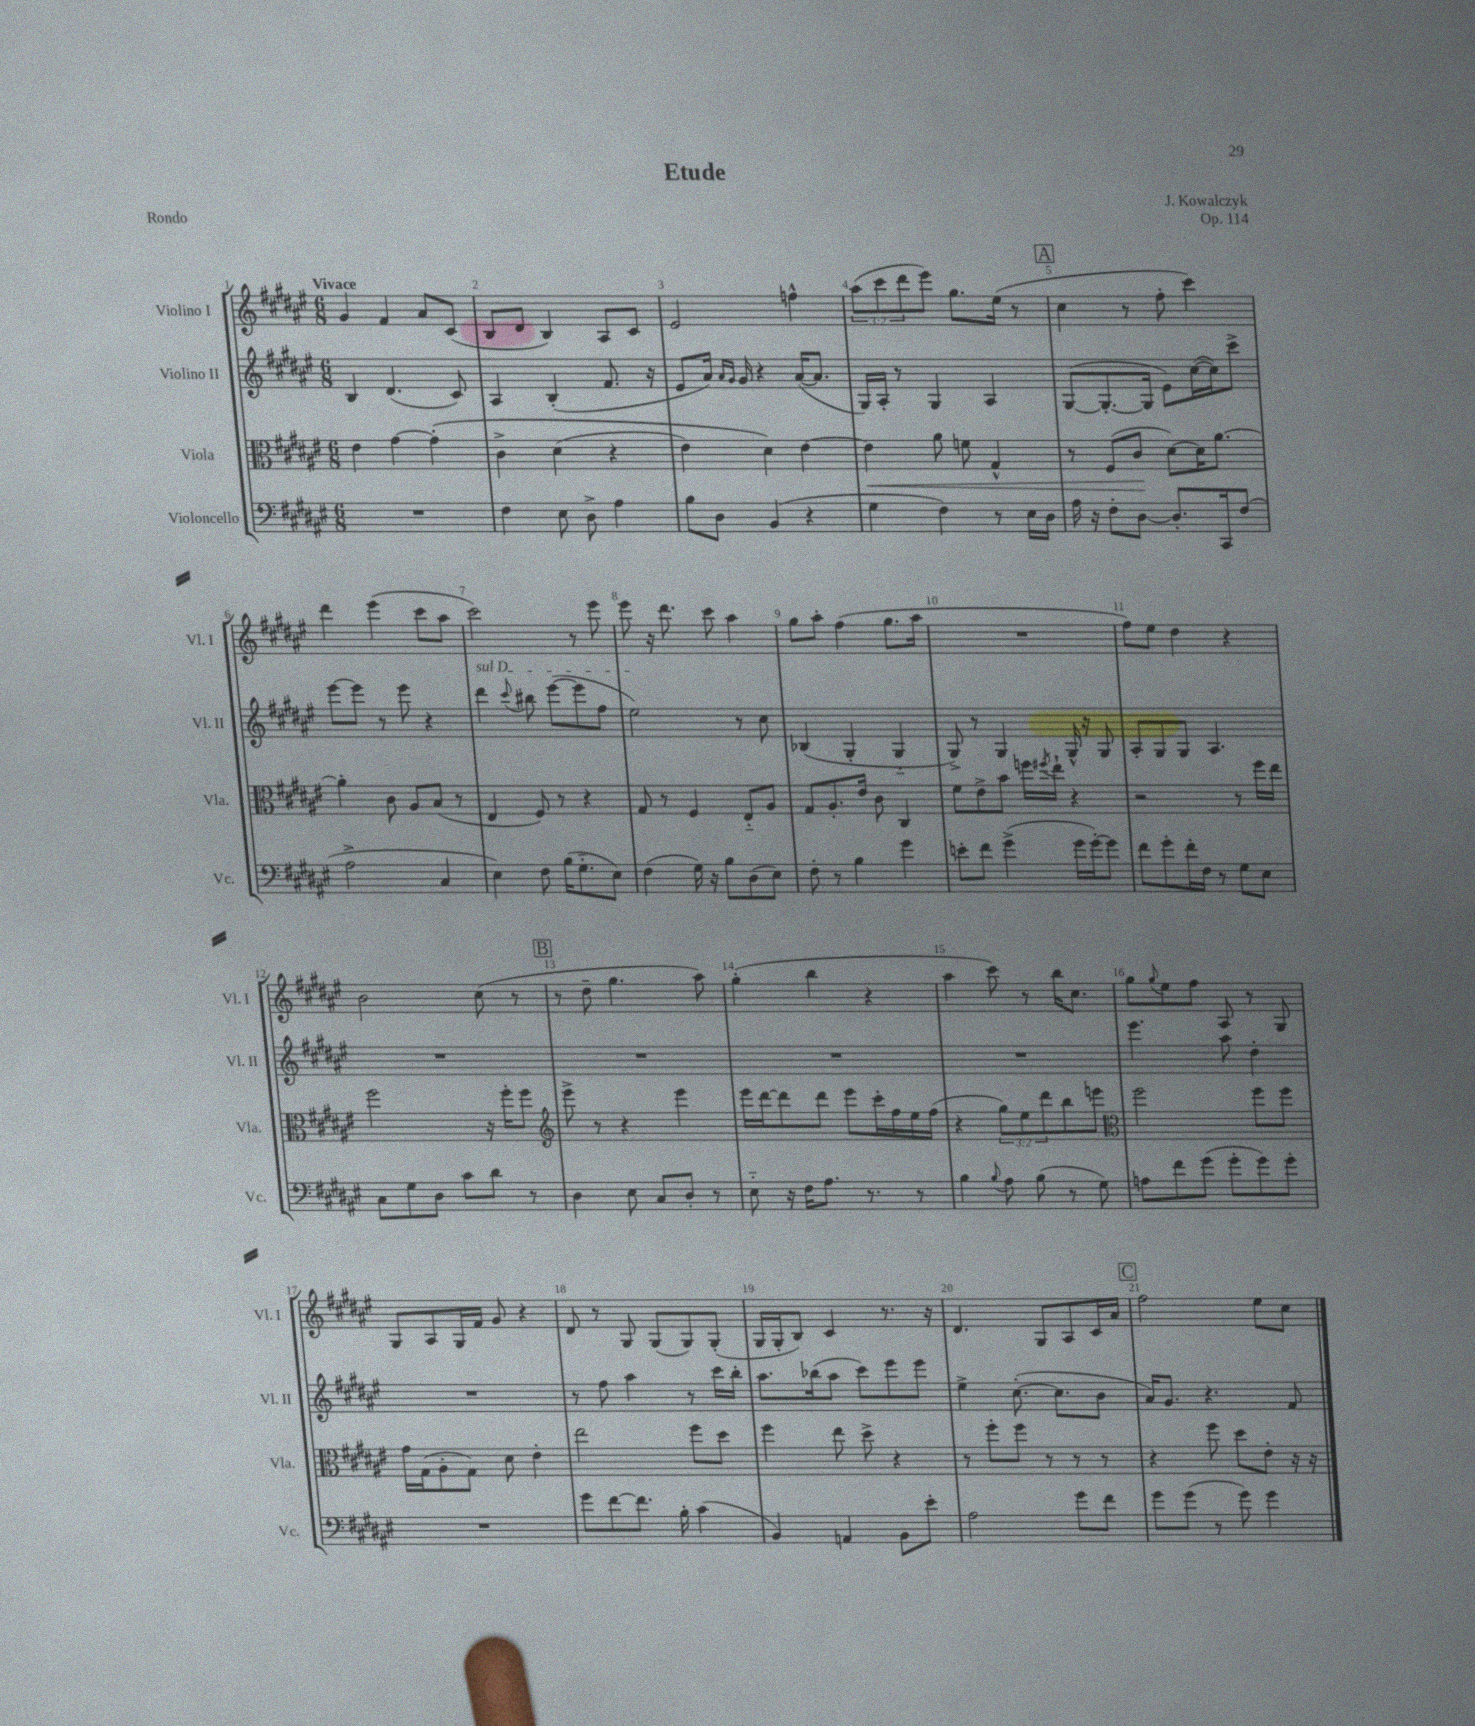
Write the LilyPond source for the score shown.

\header { title = "Etude" composer = "J. Kowalczyk" opus = "Op. 114" piece = "Rondo" }
<<
\new StaffGroup <<
\new Staff = "s0" \with { instrumentName = "Violino I" shortInstrumentName = "Vl. I" } {
    \clef treble \key fis \major \numericTimeSignature \time 6/8 \override Staff.TupletNumber.text = #tuplet-number::calc-fraction-text \tempo "Vivace"
    gis'4 fis'4 ais'8 cis'8( |
    b8 dis'8 b4) ais8 cis'8 |
    eis'2 f''4-^ |
    \tuplet 3/2 { ais''8( cis'''8 dis'''8 } eis'''8) gis''8. eis''16( r8 |
    \mark \markup { \box "A" } cis''4 r8 fis''8-. cis'''4) |
    dis'''4 eis'''4( cis'''8 ais''8 |
    cis'''2) r8 eis'''8 |
    eis'''8 r16 dis'''8. cis'''8 ais''4 |
    gis''8 ais''8-. fis''4( gis''8. ais''16 |
    R2. |
    fis''8) eis''8 dis''4 r4 |
    b'2 cis''8( r8 |
    \mark \markup { \box "B" } r8 dis''8-- gis''4. ais''8) |
    gis''4-.( b''4 r4 |
    ais''4 cis'''8) r8 b''16 cis''8. |
    gis''8 \appoggiatura { gis''8 } eis''8 fis''8 ais8 r8 gis8 |
    gis8 ais8 gis16 fis'16 gis'8 r4 |
    dis'8 r8 gis8 gis8( gis8) gis8-.( |
    gis16 gis16-. b8) cis'4 r8. r16 |
    dis'4. gis8 ais8 cis'16 ais'16 |
    \mark \markup { \box "C" } fis''2 eis''8 cis''8 \bar "|." |
}
\new Staff = "s1" \with { instrumentName = "Violino II" shortInstrumentName = "Vl. II" } {
    \clef treble \key fis \major \numericTimeSignature \time 6/8
    b4 dis'4.( cis'8) |
    ais4 b4-.( fis'8. r16 |
    eis'8 ais'16) \grace { ais'16 gis'16 } gis'16 r4 ais'16~( ais'8. |
    gis16) ais16-. r8 gis4 ais4 |
    \mark \markup { \box "A" } gis8~( gis8.~-. gis16 eis'8) cis''16~( cis''16) cis'''8-> |
    eis'''8~ eis'''8 r8 eis'''8 r4 |
    \once \override TextSpanner.bound-details.left.text = \markup { \italic "sul D" } dis'''4\startTextSpan \appoggiatura { cis'''8 } bis''8 eis'''8~( eis'''8 fis''8 |
    eis''2\stopTextSpan) r8 cis''8 |
    bes4( gis4-. gis4-_ |
    gis8->) r8 gis4 gis16-^ r16 gis8 |
    ais8-. gis8 gis8 ais4. |
    R2. |
    \mark \markup { \box "B" } R2. |
    R2. |
    R2. |
    eis'''4. ais''8 dis''4-. |
    R2. |
    r8 fis''8 ais''4 r8 cis'''16 b''16-. |
    ais''8. bes''16( ais''8 cis'''8) eis'''8 eis'''8 |
    eis''4-> cis''8.~-.( cis''8. b'8 |
    \mark \markup { \box "C" } ais'16) gis'8. r4. fis'8 \bar "|." |
}
\new Staff = "s2" \with { instrumentName = "Viola" shortInstrumentName = "Vla." } {
    \clef alto \key fis \major \numericTimeSignature \time 6/8 \override Staff.TupletNumber.text = #tuplet-number::calc-fraction-text
    eis'4 gis'4~ gis'4-.\( |
    cis'4-> dis'4( r4 |
    eis'4) dis'4\) eis'4~ |
    eis'4\< ais'8 f'8 gis4-^ |
    \mark \markup { \box "A" } r8 fis8( cis'8\! dis'8~) dis'16 ais'8.~ |
    ais'4-. cis'8 ais8 b8( r8 |
    eis4 fis8) r8 r4 |
    gis8 r8 fis4 eis8-_ ais8 |
    gis8 ais8.-. eis'16 cis'8 cis4 |
    fis'8 eis'8-> b'8 f''16 \acciaccatura { fis''8 } eis''16-! r4 |
    r2 r8 fis''16 eis''16 |
    fis''2 r16 fis''16-. fis''8 |
    \mark \markup { \box "B" } \clef treble eis'''8-> r8 r4 eis'''4 |
    eis'''16 dis'''16~ dis'''8 dis'''8 eis'''8 cis'''16-. fis''16 eis''16 fis''16( |
    r4 \tuplet 3/2 { gis''8) eis''8 dis'''8 } b''8 e'''8 |
    \clef alto fis''2 fis''8 fis''8 |
    gis'16 gis16( ais8-. gis8) dis'8 eis'4-. |
    eis''2 fis''8 dis''8 |
    fis''4 eis''8 dis''8-> r4 |
    r8 fis''8-. fis''8 r8 r8 r8 |
    \mark \markup { \box "C" } r4 fis''8 dis''8 eis'8-. r16 r16 \bar "|." |
}
\new Staff = "s3" \with { instrumentName = "Violoncello" shortInstrumentName = "Vc." } {
    \clef bass \key fis \major \numericTimeSignature \time 6/8
    R2. |
    fis4 eis8 dis8-> ais4 |
    b8 dis8 b,4( r4 |
    gis4 fis4) r8 eis16 dis16 |
    \mark \markup { \box "A" } ais16 r16 fis8-. dis8~ dis8.-. cis,16 fis8( |
    ais2-> cis4 |
    eis4) fis8 b16( gis8.-_ eis8) |
    fis4( gis16) r16 b8 dis8( eis8) |
    fis8-. r8 b4 gis'4 |
    e'8-. fis'8 gis'4->( gis'16 gis'16~-.) gis'8 |
    fis'8 gis'8-. fis'16-. fis16 r8 gis8 eis8 |
    cis8 gis8 dis8 cis'8 dis'8 r8 |
    \mark \markup { \box "B" } dis4 eis8 cis8 dis8-. r8 |
    eis8-_ r16 fis16 ais8. r8. r8 |
    b4 \appoggiatura { b8 } ais8 b8( r8 gis8) |
    a8 fis'8 gis'8( gis'8-. gis'8) gis'8-. |
    R2. |
    gis'8 fis'8~ fis'8. b16-. cis'4( |
    b,4) a,4 b,8 eis'8-. |
    ais2 gis'8 fis'8 |
    \mark \markup { \box "C" } gis'8 gis'8( r8 gis'8) gis'4 \bar "|." |
}
>>
>>
\layout { \context { \Score \override BarNumber.break-visibility = ##(#f #t #t) barNumberVisibility = #all-bar-numbers-visible } }
